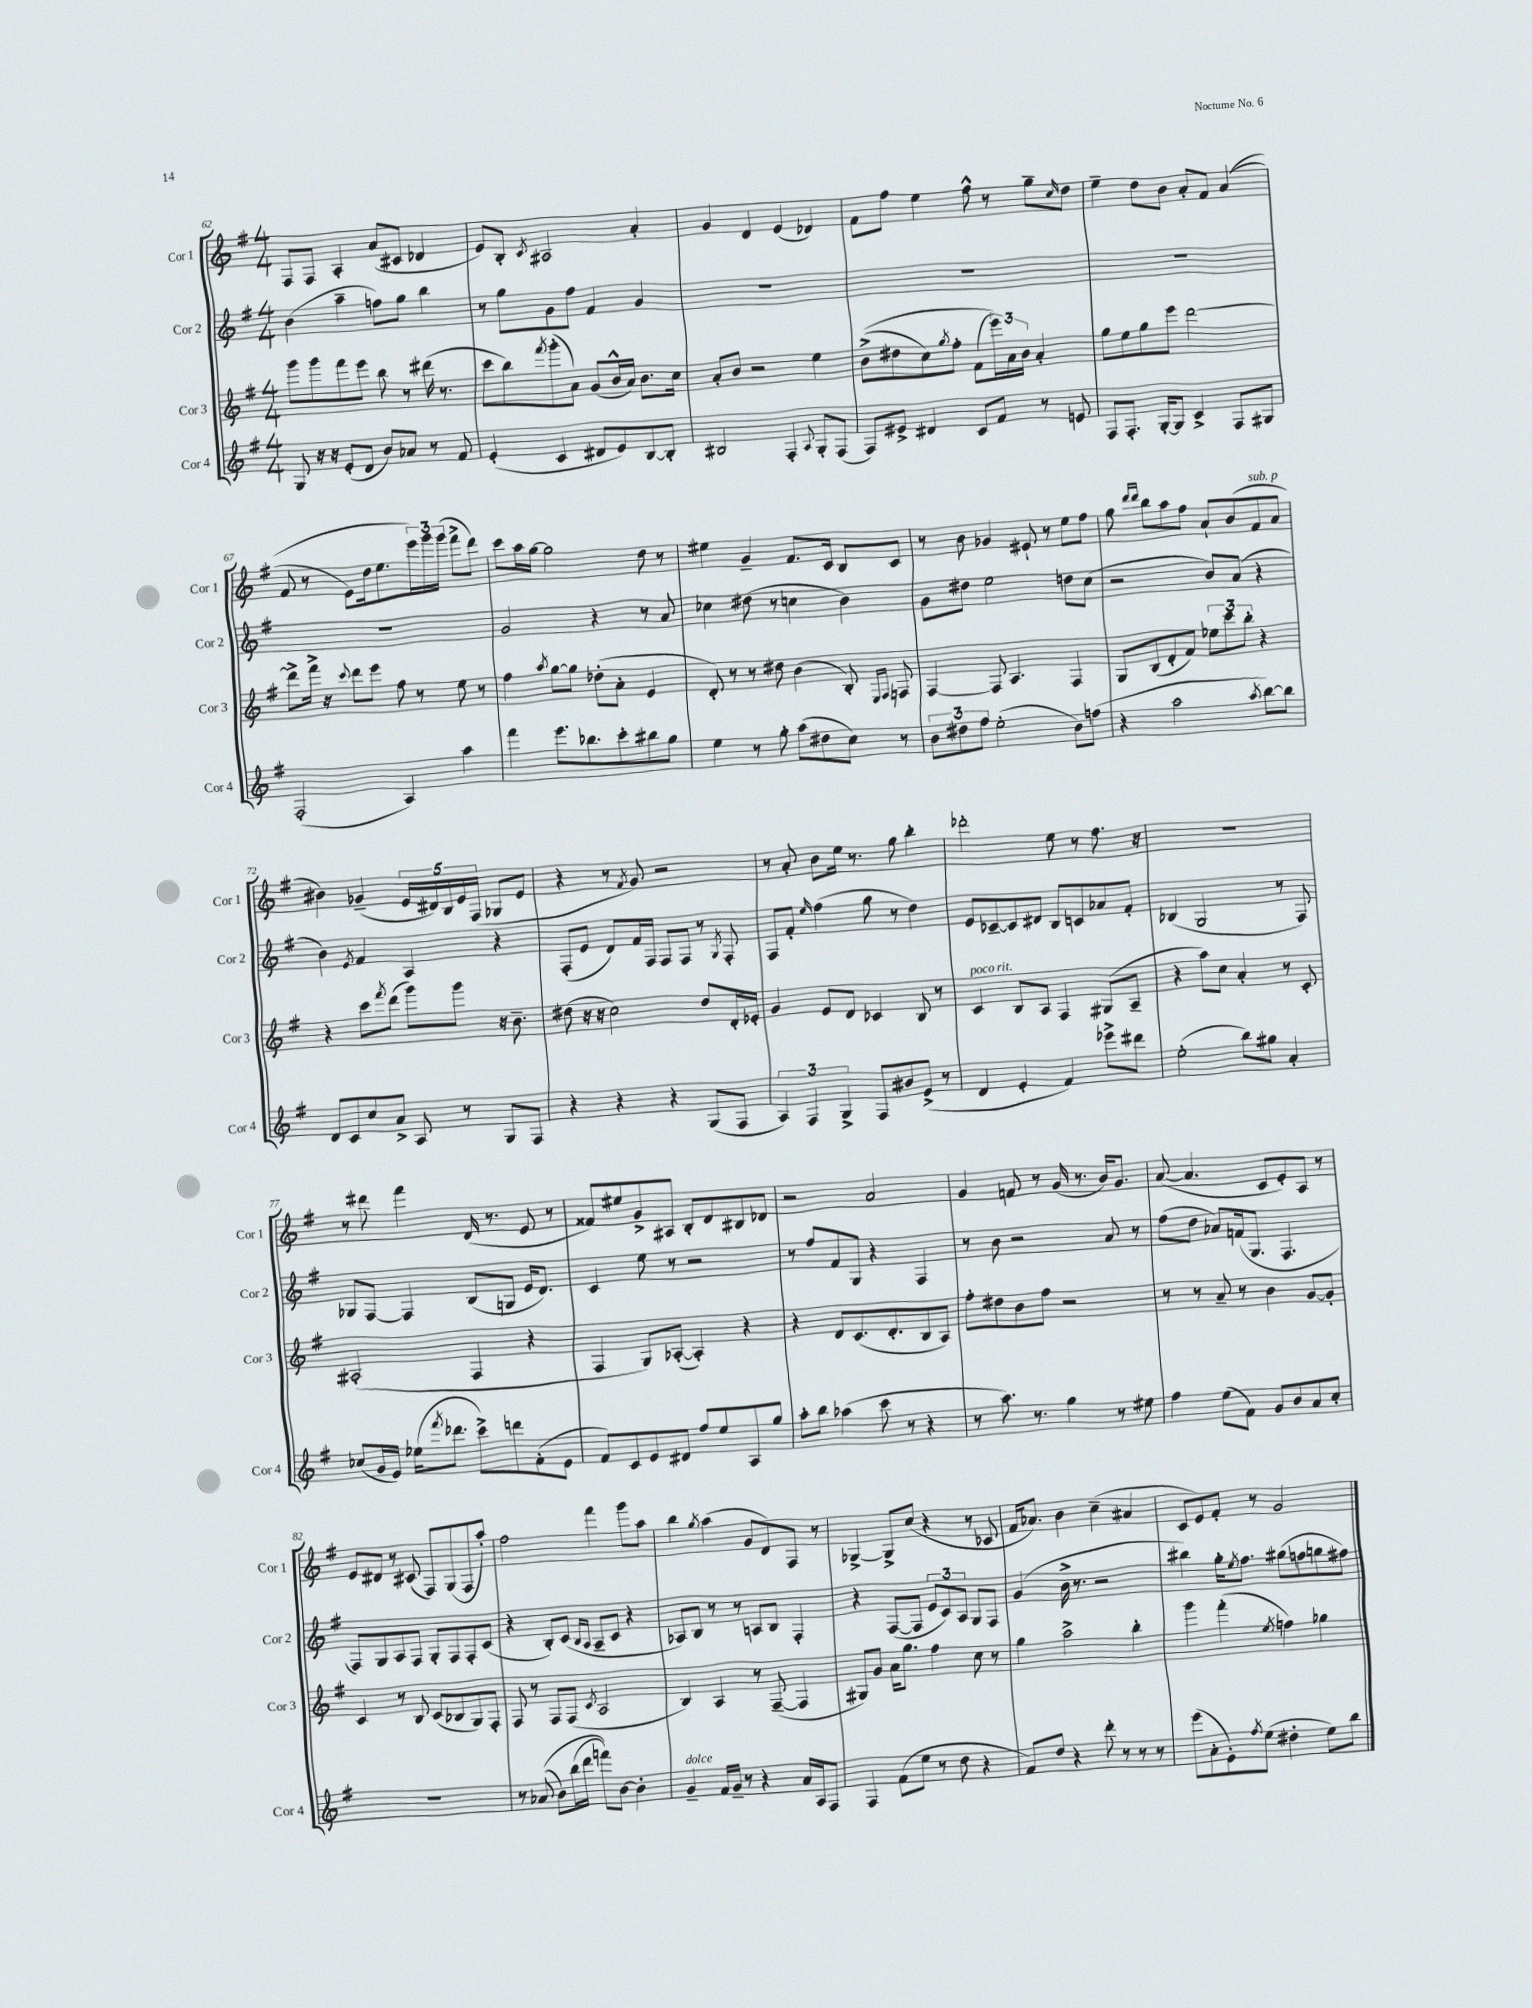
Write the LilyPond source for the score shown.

<<
\new StaffGroup <<
\new Staff = "s0" \with { instrumentName = "Cor 1" shortInstrumentName = "Cor 1" } {
    \clef treble \key g \major \numericTimeSignature \time 4/4
    fis8 fis8 a4-. a'8( cis'8 des'4 |
    e'8) b8-. \acciaccatura { c'8 } ais2 a'4-. |
    g'4 d'4 e'4( des'4) |
    fis'8 fis''8 e''4 fis''8-^ r8 g''8-- \grace { c''16 } d''8 |
    e''4-- d''8 b'8 a'8-. fis'8 a'4(\( |
    fis'8 r8 e'8) d''16 e''8. \tuplet 3/2 { e'''16\) g'''16 g'''16( } fis'''8-> d'''8) |
    c'''8 a''16 g''16~ g''2 d''8 r8 |
    eis''4 g'4-- fis'8. c'16 b8 c'8 |
    r8 b'8 ges'4 eis'8-! r8 e''8 fis''8 |
    g''8 \grace { d'''16 d'''16 } b''8 a''8 fis''8 a'8-! b'8( fis'8^\markup { \italic "sub. p" } a'8 |
    bis'4) ges'4--( \tuplet 5/4 { e'16 dis'16) b16 e'16 fis16( } ges8 e'8 |
    r4 r8 \acciaccatura { fis'8 } g'8) r2 |
    r8 a'8-. b'8 e''16 r8. g''8 b''4-. |
    des'''2-. e''8 r8 fis''8. r16 |
    R1 |
    r8 dis'''8 fis'''4 d'16( r8. e'8 r8 |
    fisis'8) eis''8 g'8-> ais8 b8-. d'8 bis8 des'8 |
    r2 a'2 |
    g'4 f'8 r8 g'16( r8. b'16) g'8. |
    a'8~( a'4. c'8 e'8-.) a8 r8 |
    e'8 dis'8 r8 cis'8( fis8) g8( fis8 a''8-.) |
    fis''2 fis'''4 g'''8 a''8 |
    b''4 \acciaccatura { g''8 } a''4( g'8 d'8) fis8 r8 |
    ges4~-> ges8-> c''8( r4 r8 ces'8 |
    fis'16 aes'8.) b'4 c''4--( ais'4 |
    c'8 e'8) fis'8-. r8 g'2 \bar "|." |
}
\new Staff = "s1" \with { instrumentName = "Cor 2" shortInstrumentName = "Cor 2" } {
    \clef treble \key g \major \numericTimeSignature \time 4/4
    b'4( a''4-- f''8) g''8 b''4 |
    r8 g''8 g'8 fis''8 fis'4 g'4 |
    R1 |
    R1 |
    R1 |
    R1 |
    g'2 r4 r8 a'8 |
    ces''4 dis''8( r8 c''4 b'4) |
    g'8 dis''8 e''2 d''8 c''8( |
    r2 b'8) a'8( r4 |
    b'4) \acciaccatura { e'8 } fis'4 a4 r4 |
    fis8-.( e'8 d'8) fis'16 fis16 fis8 fis8 r8 \acciaccatura { g8 } fis8-. |
    fis8 fis'8-. \grace { e''16 } fis''4( g''8 r8 d''4) |
    e'8 ces'8~-- ces'8 dis'8 b8 c'8 aes'8 fis'8-. |
    bes4( g2 r8 fis8) |
    ges8 fis8~ fis4 b8( g8 e'16 d'8.) |
    c'4 e''8 r8 r2 |
    r8 fis''8 fis'8 g8 r4 fis4 |
    r8 b'8 r2 a'8 r8 |
    fis''8( d''8 aes'8) f'16( g8. fis4. |
    fis8) g8 a8 fis8 g8-. fis8 fis8-. c'8( |
    r4 b8-.) c'8( \grace { b16 a16 } a8-- c'8 r4 |
    aes8) b8 r8 r8 a8 b8 fis4-. |
    r4 fis8~( fis8 \tuplet 3/2 { e'8 c'8) a8 } g8 fis8 |
    g'4( b'16-> r8. r2 |
    bis''4) g''16-. \acciaccatura { e''8 } fis''8. gis''8( f''8 g''8 fis''8) \bar "|." |
}
\new Staff = "s2" \with { instrumentName = "Cor 3" shortInstrumentName = "Cor 3" } {
    \clef treble \key g \major \numericTimeSignature \time 4/4
    g'''8 g'''8 fis'''8 e'''8 b''8 r8 dis'''16( r8. |
    c'''8 b''8) \acciaccatura { fis'''8 } g'''8-.( a'8) g'8( b'16-^ a'16) b'8. c''16 |
    a'8-. b'8 r2 e''4 |
    b'8->(\( dis''8 c''8) \acciaccatura { g''8 } fis''8-. fis'8( \tuplet 3/2 { e'''16)\) a'16 b'16 } a'4-. |
    g''8 e''8 g''8 e'''8 d'''2~ |
    d'''8-> fis'''16-> r16 \appoggiatura { c'''8 } d'''8 e'''8 fis''8 r8 e''8 r8 |
    fis''4 \acciaccatura { a''8 } g''8~ g''8 des''8-.( a'8-. e'4 |
    d'8-.) r8 r8 dis''8 b'4( b8-.) \grace { e16 fis16 } f8 |
    fis4~ fis8 a4. fis4 |
    g8 b8( d'8-. fis'8) \tuplet 3/2 { ees''8 c'''8 b''8-. } r4 |
    r4 c'''8 \acciaccatura { fis'''8 } d'''8( g'''8) g'''8 r16 b'8.-- |
    dis''8( r16 r16 c''2) dis''8 d'16-. ees'16-. |
    g'4 e'8 d'8 ces'4 b8 r8 |
    c'4^\markup { \italic "poco rit." } b8 a8 fis4 gis8( a8-- |
    r4 a''8) c''8 a'4-. r8 c'8-. |
    ais2-.( fis4 r4 |
    fis4 g8) aes8~-.( aes4-.) r4 |
    r4 d'8 c'8.( d'8.-. b8 a8) |
    fis''8-. dis''8 b'8 fis''8 r2 |
    r8 r8 a'8-- r8 b'4 g'8~ g'8-. |
    c'4 r8 b8 c'8( bes8 g8) fis8-. |
    fis8 r8 fis8 fis8( \acciaccatura { c'8 } a2 |
    b4) a4 r8 fis8~--( fis4 |
    gis8) g'8 a'16 g''8. fis''4 c''8 r8 |
    g''4 a''2-> b''4-. |
    g'''4 fis'''4-.( \acciaccatura { e''8 } f''4) ges''4 \bar "|." |
}
\new Staff = "s3" \with { instrumentName = "Cor 4" shortInstrumentName = "Cor 4" } {
    \clef treble \key g \major \numericTimeSignature \time 4/4
    g8 r16 r16 e'8-.( d'8 b'8) aes'8 r8 fis'8 |
    e'4-.( c'4 dis'8 e'8) b8~ b8-. |
    bis2 fis4-. \appoggiatura { a8 } g8-. fis8( |
    fis8) eis'8-> dis'4 c'8 fis'8 r8 e'8 |
    fis8 fis8.-. g16~-. g8 c'4-> fis8 gis8 |
    fis2-.( a4) a''4 |
    fis'''4 e'''8. bes''8. c'''8-. bis''8 g''8 |
    e''4 r8 g''8-. a''8( dis''8 c''8) r8 |
    \tuplet 3/2 { b'8 dis''8 fis''8 } e''2-.( b'8) f''8( |
    r4 a''2 \acciaccatura { a''8 } b''8~) b''8 |
    d'8 c'8 c''8 a'8-> a8 r8 g8 fis8 |
    r4 r4 r4 g8( fis8 |
    \tuplet 3/2 { a4) fis4 g4-> } fis8 bis'8 e'8->( r8 |
    d'4 e'4-. fis'4) ees'''8-> dis'''8 |
    e''2-.( b''8) gis''8 a'4-. |
    ces''8( g'16 e'16) ees''16( \acciaccatura { fis'''8 } des'''8. c'''8->) d'''8 fis'8-.( e'8 |
    fis'8) c'8 e'8 dis'8 fis''8 e''8 a8 g''8 |
    a''8-. b''8 aes''4( c'''8 r8 r4 |
    r8 a''8.) r8. g''4 r8 eis''8 |
    fis''4 e''8( fis'8) g'8 b'8 a'8 c''8-. |
    R1 |
    r8 aes'8(\( b'8) b''16( d'''16 f'''8)\) b'8~ b'4-. |
    g'4--^\markup { \italic "dolce" } fis'16 g'16-- r8 r4 a'16 a16 fis8 |
    fis4 fis'8( e''8 r8 d''8 r4 |
    fis'8) d''8 r4 d'''8-. r8 r8 r8 |
    e'''8( a'8-. e'8-.) \acciaccatura { fis''8 } e''8( dis''4-. e''8) b''8 \bar "|." |
}
>>
>>
\layout { \context { \Score currentBarNumber = #62 } }
